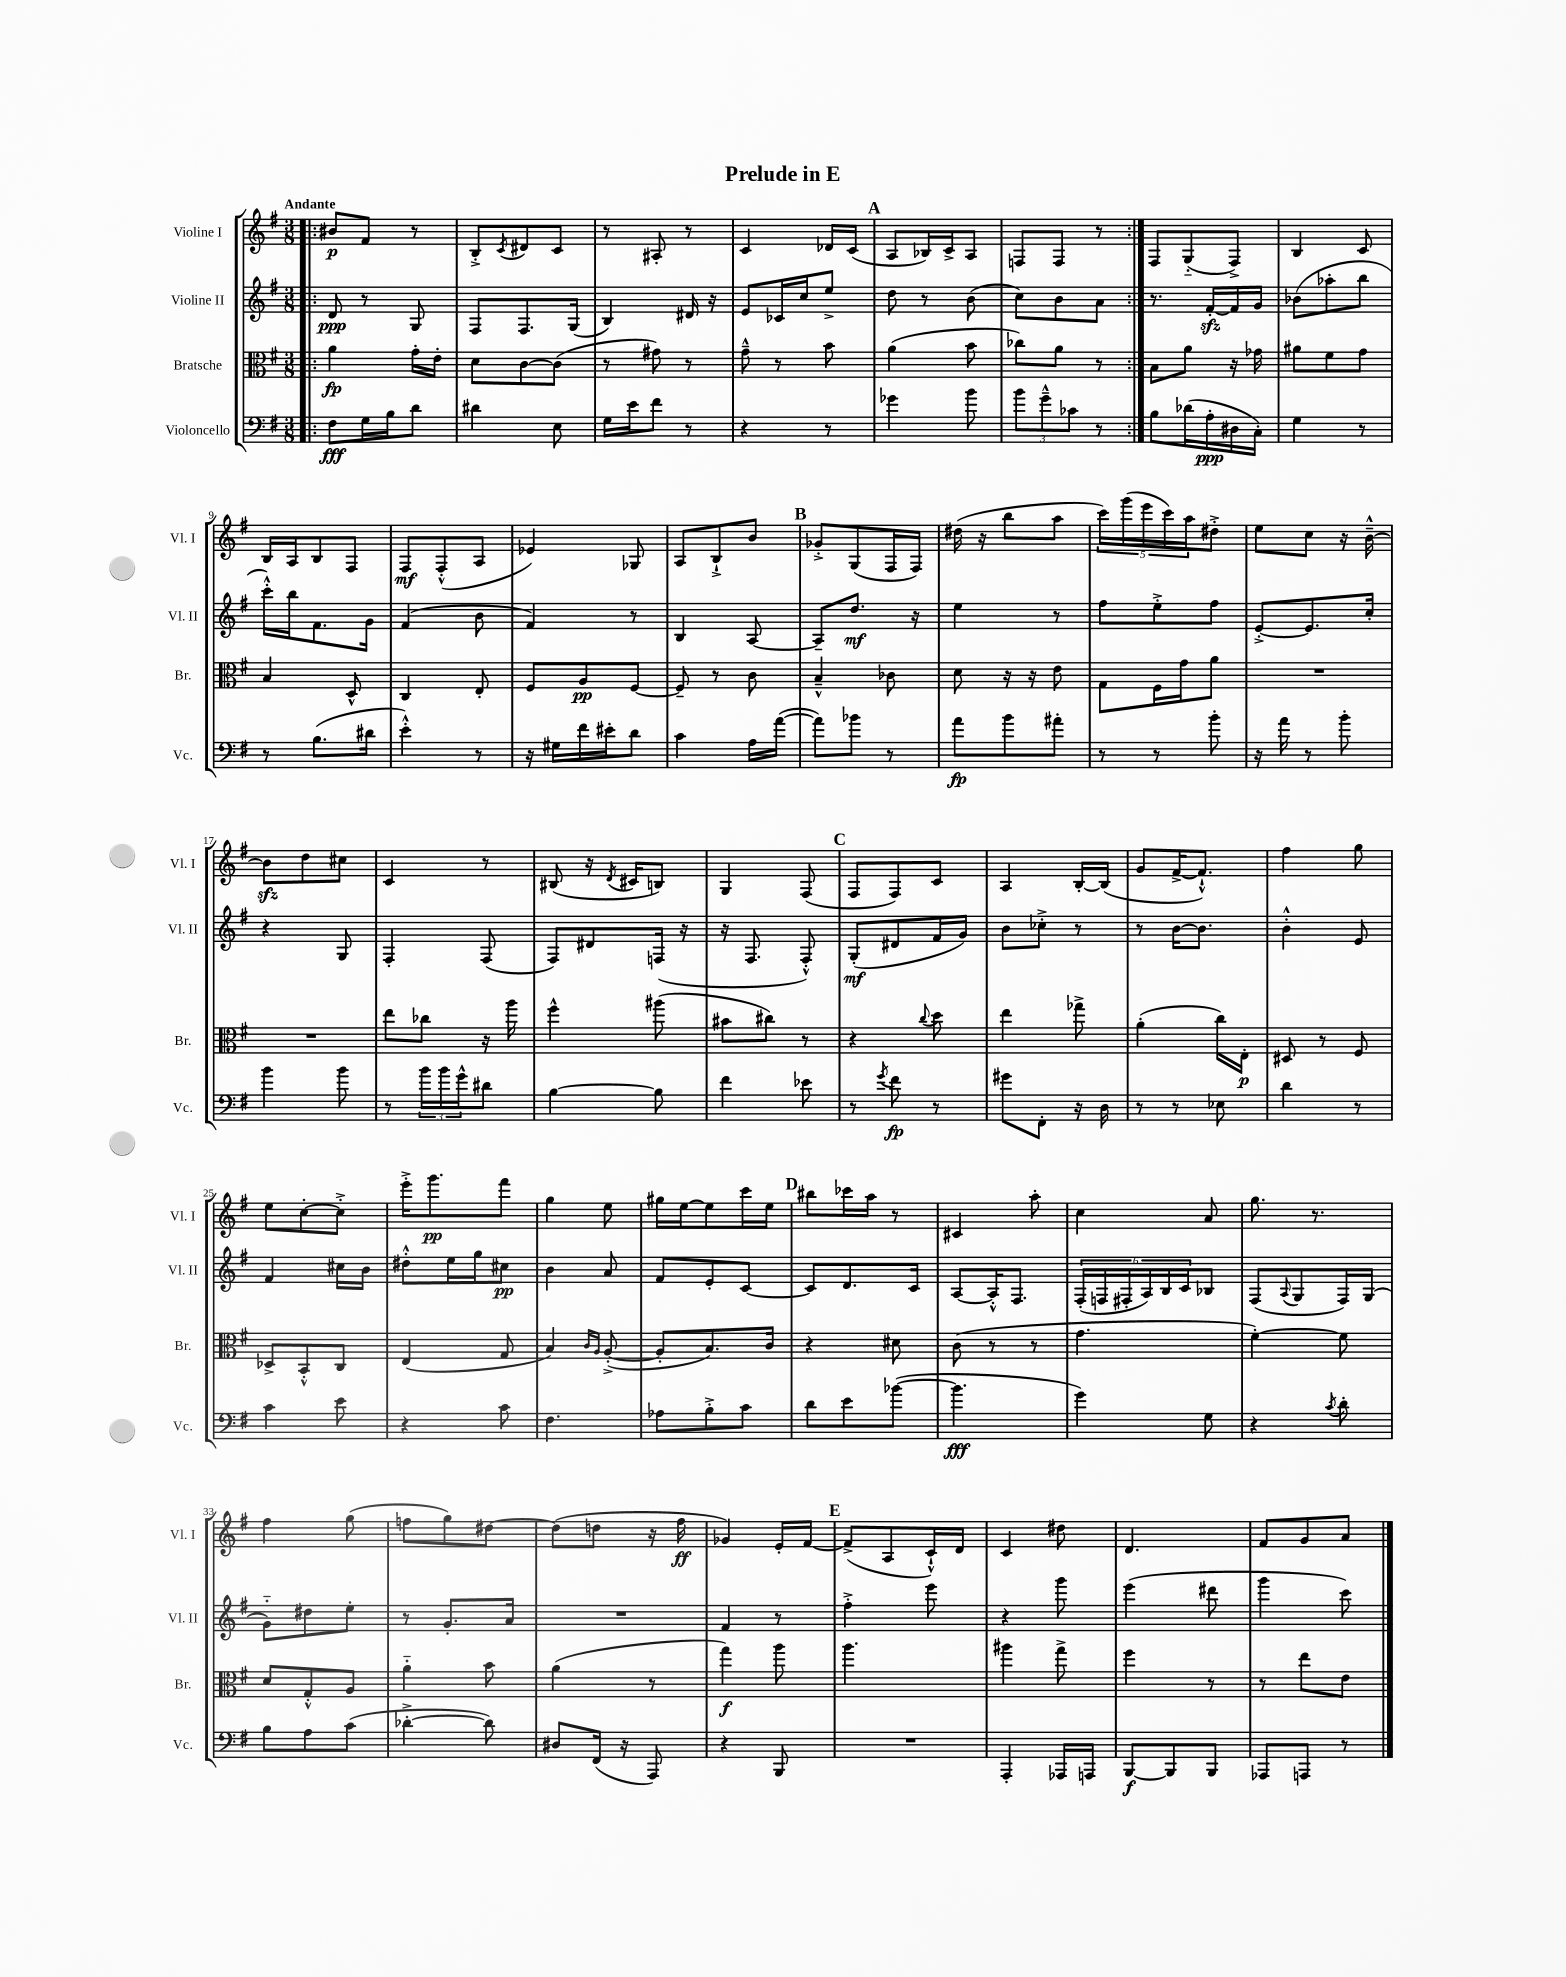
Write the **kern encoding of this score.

**kern	**dynam	**kern	**dynam	**kern	**dynam	**kern	**dynam
*part4	*part4	*part3	*part3	*part2	*part2	*part1	*part1
*staff4	*staff4	*staff3	*staff3	*staff2	*staff2	*staff1	*staff1
*I"Violoncello	*	*I"Bratsche	*	*I"Violine II	*	*I"Violine I	*
*I'Vc.	*	*I'Br.	*	*I'Vl. II	*	*I'Vl. I	*
*clefF4	*	*clefC3	*	*clefG2	*	*clefG2	*
*k[f#]	*	*k[f#]	*	*k[f#]	*	*k[f#]	*
*M3/8	*	*M3/8	*	*M3/8	*	*M3/8	*
=1!|:	=1!|:	=1!|:	=1!|:	=1!|:	=1!|:	=1!|:	=1!|:
!	!	!	!	!	!	!LO:TX:a:B:t=Andante	!
8F#\L	fff	4a\	fp	8d/	ppp	8b#X/L	p
16G\L	.	.	.	8r	.	8f#/J	.
16B\J	.	.	.	.	.	.	.
8d\J	.	16g'\LL	.	8G/	.	8r	.
.	.	16e'\JJ	.	.	.	.	.
=2	=2	=2	=2	=2	=2	=2	=2
4d#X\	.	8d\L	.	8F#/L	.	8B'^/L	.
.	.	.	.	.	.	8qc/	.
.	.	[8c\	.	8.F#/	.	8d#X/	.
8E\	.	(8c\J]	.	.	.	8c/J	.
.	.	.	.	(16G/Jk	.	.	.
=3	=3	=3	=3	=3	=3	=3	=3
16G\LL	.	8r	.	4B/)	.	8r	.
16e\J	.	.	.	.	.	.	.
8f#\J	.	8g#X\)	.	.	.	8A#X'/	.
8r	.	8r	.	16d#X/	.	8r	.
.	.	.	.	16r	.	.	.
=4	=4	=4	=4	=4	=4	=4	=4
4r	.	8g~^^\	.	8e/L	.	4c/	.
.	.	8r	.	16c-X/L	.	.	.
.	.	.	.	16cc/J	.	.	.
8r	.	8b\	.	8ee^/J	.	16d-X/LL	.
.	.	.	.	.	.	(16c/JJ	.
!!LO:REH:place=s1:t=A
=5	=5	=5	=5	=5	=5	=5	=5
4g-X\	.	(4a\	.	8dd\	.	8A/L	.
.	.	.	.	8r	.	16B-X/L)	.
.	.	.	.	.	.	16c^/J	.
8b\	.	8b\	.	(8b\	.	8A/J	.
=6	=6	=6	=6	=6	=6	=6	=6
12b\L	.	8cc-X\L)	.	8cc\L)	.	8Fn/L	.
12g~^^\	.	.	.	.	.	.	.
.	.	8a\J	.	8b\	.	8F/J	.
12c-X\J	.	.	.	.	.	.	.
8r	.	8r	.	8a\J	.	8r	.
=7:|!	=7:|!	=7:|!	=7:|!	=7:|!	=7:|!	=7:|!	=7:|!
8B\L	.	8B\L	.	8.r	.	8F#/L	.
(16d-X\L	.	8a\J	.	.	.	(8G/	.
16A'\	ppp	.	.	[16f#zz'/LL	.	.	.
16D#X\	.	16r	.	16f#/]	.	8F#^/J)	.
16C'\JJ)	.	16g-X\	.	16g/JJ	.	.	.
=8	=8	=8	=8	=8	=8	=8	=8
4G\	.	8a#X\L	.	(8b-X\L	.	4B/	.
.	.	8f#\	.	8aa-X'\	.	.	.
8r	.	8g\J	.	8bb\J	.	8c/	.
!!LO:LB:g=z
=9	=9	=9	=9	=9	=9	=9	=9
8r	.	4B/	.	16ccc'^^\LL)	.	16B/LL	.
.	.	.	.	16bb\J	.	16A/J	.
(8.B\L	.	.	.	8.f#\	.	8B/	.
.	.	8D^^/	.	.	.	8F#/J	.
16d#X\Jk	.	.	.	16g\Jk	.	.	.
=10	=10	=10	=10	=10	=10	=10	=10
4e'^^\)	.	4C/	.	(4f#/	.	8F#/L	mf
.	.	.	.	.	.	(8F#'^^/	.
8r	.	8E'/	.	8b\	.	8A/J	.
=11	=11	=11	=11	=11	=11	=11	=11
16r	.	8F#/L	.	4f#/)	.	4e-X/)	.
16G#X\LL	.	.	.	.	.	.	.
16f#\	.	8A/	pp	.	.	.	.
16e#X'\J	.	.	.	.	.	.	.
8d\J	.	[8F#/J	.	8r	.	8G-X/	.
=12	=12	=12	=12	=12	=12	=12	=12
4c\	.	8F#~/]	.	4B/	.	8A/L	.
.	.	8r	.	.	.	8B`^/	.
16A\LL	.	8c\	.	[8A/	.	8b/J	.
([16a\JJ	.	.	.	.	.	.	.
!!LO:REH:place=s1:t=B
=13	=13	=13	=13	=13	=13	=13	=13
8a\L])	.	4B~^^/	.	8A~/L]	.	8g-X'^/L	.
8b-X\J	.	.	.	8.dd/J	mf	(8G/	.
8r	.	8c-X\	.	.	.	16F#/L	.
.	.	.	.	16r	.	16F#/JJ)	.
=14	=14	=14	=14	=14	=14	=14	=14
8a\L	fp	8d\	.	4ee\	.	(16dd#X\	.
.	.	.	.	.	.	16r	.
8b\	.	16r	.	.	.	8bb\L	.
.	.	16r	.	.	.	.	.
8a#X'\J	.	8e\	.	8r	.	8aa\J	.
=15	=15	=15	=15	=15	=15	=15	=15
8r	.	8G\L	.	8ff#\L	.	20ccc\LL)	.
.	.	.	.	.	.	(20ggg\	.
.	.	.	.	.	.	20eee\	.
8r	.	16F#\L	.	8ee'^\	.	.	.
.	.	.	.	.	.	20ccc\)	.
.	.	16g\J	.	.	.	.	.
.	.	.	.	.	.	20aa\J	.
8b'\	.	8a\J	.	8ff#\J	.	8dd#X'^\J	.
=16	=16	=16	=16	=16	=16	=16	=16
16r	.	4.r	.	[8e'^/L	.	8ee\L	.
16a\	.	.	.	.	.	.	.
8r	.	.	.	8.e/]	.	8cc\J	.
8b'\	.	.	.	.	.	16r	.
.	.	.	.	16cc'/Jk	.	[16b~^^\	.
!!LO:LB:g=z
=17	=17	=17	=17	=17	=17	=17	=17
4b\	.	4.r	.	4r	.	8bzz\L]	.
.	.	.	.	.	.	8dd\	.
8b\	.	.	.	8G/	.	8cc#X\J	.
=18	=18	=18	=18	=18	=18	=18	=18
8r	.	8ee\L	.	4F#'/	.	4c/	.
24b\LL	.	8cc-X\J	.	.	.	.	.
24b\	.	.	.	.	.	.	.
24g^^\J	.	.	.	.	.	.	.
8d#X\J	.	16r	.	(8F#/	.	8r	.
.	.	16aa\	.	.	.	.	.
=19	=19	=19	=19	=19	=19	=19	=19
[4B\	.	4ff#^^\	.	8F#/L)	.	(8B#X/	.
.	.	.	.	8d#X/	.	16r	.
.	.	.	.	.	.	8qd/	.
.	.	.	.	.	.	16c#X/KL	.
8B\]	.	(8aa#X\	.	(16Fn/Jk	.	8Bn/J)	.
.	.	.	.	16r	.	.	.
=20	=20	=20	=20	=20	=20	=20	=20
4f#\	.	8b#X\L	.	16r	.	4G/	.
.	.	.	.	8.F#/	.	.	.
.	.	8cc#X\J)	.	.	.	.	.
8e-X\	.	8r	.	8F#'^^/)	.	(8F#/	.
!!LO:REH:place=s1:t=C
=21	=21	=21	=21	=21	=21	=21	=21
8r	.	4r	.	(8G'/L	mf	8F#/L	.
8qg/	.	.	.	.	.	.	.
8f#\	fp	.	.	8d#X/	.	8F#/)	.
.	.	8qqcc/	.	.	.	.	.
8r	.	8dd\	.	16f#/L	.	8c/J	.
.	.	.	.	16g/JJ)	.	.	.
=22	=22	=22	=22	=22	=22	=22	=22
8g#X\L	.	4ee\	.	8b\L	.	4A/	.
8FF#'\J	.	.	.	8cc-X'^\J	.	.	.
16r	.	8gg-X^\	.	8r	.	[16B'/LL	.
16D\	.	.	.	.	.	(16B/JJ]	.
=23	=23	=23	=23	=23	=23	=23	=23
8r	.	(4a'\	.	8r	.	8g/L	.
8r	.	.	.	[16b\KL	.	[16f#^/K	.
.	.	.	.	8.b\J]	.	8.f#`^^/J])	.
8E-X\	.	16cc\LL)	.	.	.	.	.
.	.	16E'\JJ	p	.	.	.	.
=24	=24	=24	=24	=24	=24	=24	=24
4d\	.	8D#X/	.	4b'^^\	.	4ff#\	.
.	.	8r	.	.	.	.	.
8r	.	8F#/	.	8e/	.	8gg\	.
!!LO:LB:g=z
=25	=25	=25	=25	=25	=25	=25	=25
4c\	.	8D-X^/L	.	4f#/	.	8ee\L	.
.	.	8BB'^^/	.	.	.	[8cc'\	.
8e\	.	8C/J	.	16cc#X\LL	.	8cc'^\J]	.
.	.	.	.	16b\JJ	.	.	.
=26	=26	=26	=26	=26	=26	=26	=26
4r	.	(4E/	.	8dd#X'^^\L	.	16eee'^\KL	.
.	.	.	.	.	.	8.ggg\	pp
.	.	.	.	16ee\L	.	.	.
.	.	.	.	16gg\J	.	.	.
8c\	.	8G/	.	8cc#X\J	pp	8fff#\J	.
=27	=27	=27	=27	=27	=27	=27	=27
4.F#\	.	4B/)	.	4b\	.	4gg\	.
.	.	16qqc/LL	.	.	.	.	.
.	.	16qqA/JJ	.	.	.	.	.
.	.	([8A'^/	.	8a/	.	8ee\	.
=28	=28	=28	=28	=28	=28	=28	=28
8A-X\L	.	8A'/L]	.	8f#/L	.	16gg#X\LL	.
.	.	.	.	.	.	[16ee\J	.
8B'^\	.	8.B/)	.	8e'/	.	8ee\]	.
8c\J	.	.	.	[8c/J	.	16ccc\L	.
.	.	16c/Jk	.	.	.	16ee\JJ	.
!!LO:REH:place=s1:t=D
=29	=29	=29	=29	=29	=29	=29	=29
8d\L	.	4r	.	8c/L]	.	8bb#X\L	.
8e\	.	.	.	8.d/	.	16ccc-X\L	.
.	.	.	.	.	.	16aa\JJ	.
([8b-X\J	.	8d#X\	.	.	.	8r	.
.	.	.	.	16c/Jk	.	.	.
=30	=30	=30	=30	=30	=30	=30	=30
4.b-\]	fff	(8c\	.	[8A/L	.	4c#X/	.
.	.	8r	.	16A'^^/K]	.	.	.
.	.	.	.	8.F#/J	.	.	.
.	.	8r	.	.	.	8aa'\	.
=31	=31	=31	=31	=31	=31	=31	=31
4g\)	.	4.g\	.	(24F#'/LL	.	4cc\	.
.	.	.	.	24Fn/	.	.	.
.	.	.	.	24F#X'/	.	.	.
.	.	.	.	24A/)	.	.	.
.	.	.	.	24B/	.	.	.
.	.	.	.	24c/J	.	.	.
8G\	.	.	.	8B-X/J	.	8a/	.
=32	=32	=32	=32	=32	=32	=32	=32
4r	.	[4f#'\)	.	(8F#/L	.	8.gg\	.
.	.	.	.	8qqA/	.	.	.
.	.	.	.	8G/	.	.	.
.	.	.	.	.	.	8.r	.
8qc/	.	.	.	.	.	.	.
8d'\	.	8f#\]	.	16F#/L)	.	.	.
.	.	.	.	(16G/JJ	.	.	.
!!LO:LB:g=z
=33	=33	=33	=33	=33	=33	=33	=33
8B\L	.	8d/L	.	8g\L)	.	4ff#\	.
8A\	.	8G'^^/	.	8dd#X\	.	.	.
(8c\J	.	8A/J	.	8ee'\J	.	(8gg\	.
=34	=34	=34	=34	=34	=34	=34	=34
[4d-X'^\	.	4a\	.	8r	.	8ffn\L	.
.	.	.	.	8.g'/L	.	8gg\)	.
8d-\])	.	8b\	.	.	.	[8dd#X\J	.
.	.	.	.	16a/Jk	.	.	.
=35	=35	=35	=35	=35	=35	=35	=35
8D#X/L	.	(4a\	.	4.r	.	(8dd#\L]	.
(16FF#/Jk	.	.	.	.	.	8ddn\J	.
16r	.	.	.	.	.	.	.
8AAA/)	.	8r	.	.	.	16r	.
.	.	.	.	.	.	16ff#\	ff
=36	=36	=36	=36	=36	=36	=36	=36
4r	.	4gg\)	f	4f#/	.	4g-X/)	.
8BBB/	.	8aa\	.	8r	.	16e'/LL	.
.	.	.	.	.	.	[16f#/JJ	.
!!LO:REH:place=s1:t=E
=37	=37	=37	=37	=37	=37	=37	=37
4.r	.	4.aa\	.	4ff#'^\	.	(8f#^/L]	.
.	.	.	.	.	.	8A/	.
.	.	.	.	8eee\	.	16c`^^/L)	.
.	.	.	.	.	.	16d/JJ	.
=38	=38	=38	=38	=38	=38	=38	=38
4AAA'/	.	4aa#X\	.	4r	.	4c/	.
16AAA-X/LL	.	8gg^\	.	8ggg\	.	8dd#X\	.
16AAAn/JJ	.	.	.	.	.	.	.
=39	=39	=39	=39	=39	=39	=39	=39
[8BBB/L	f	4ff#\	.	(4eee\	.	4.d/	.
8BBB/]	.	.	.	.	.	.	.
8BBB/J	.	8r	.	8ddd#X\	.	.	.
=40	=40	=40	=40	=40	=40	=40	=40
8AAA-X/L	.	8r	.	4ggg\	.	8f#/L	.
8AAAn/J	.	8ee\L	.	.	.	8g/	.
8r	.	8e\J	.	8ccc\)	.	8a/J	.
==	==	==	==	==	==	==	==
*-	*-	*-	*-	*-	*-	*-	*-
